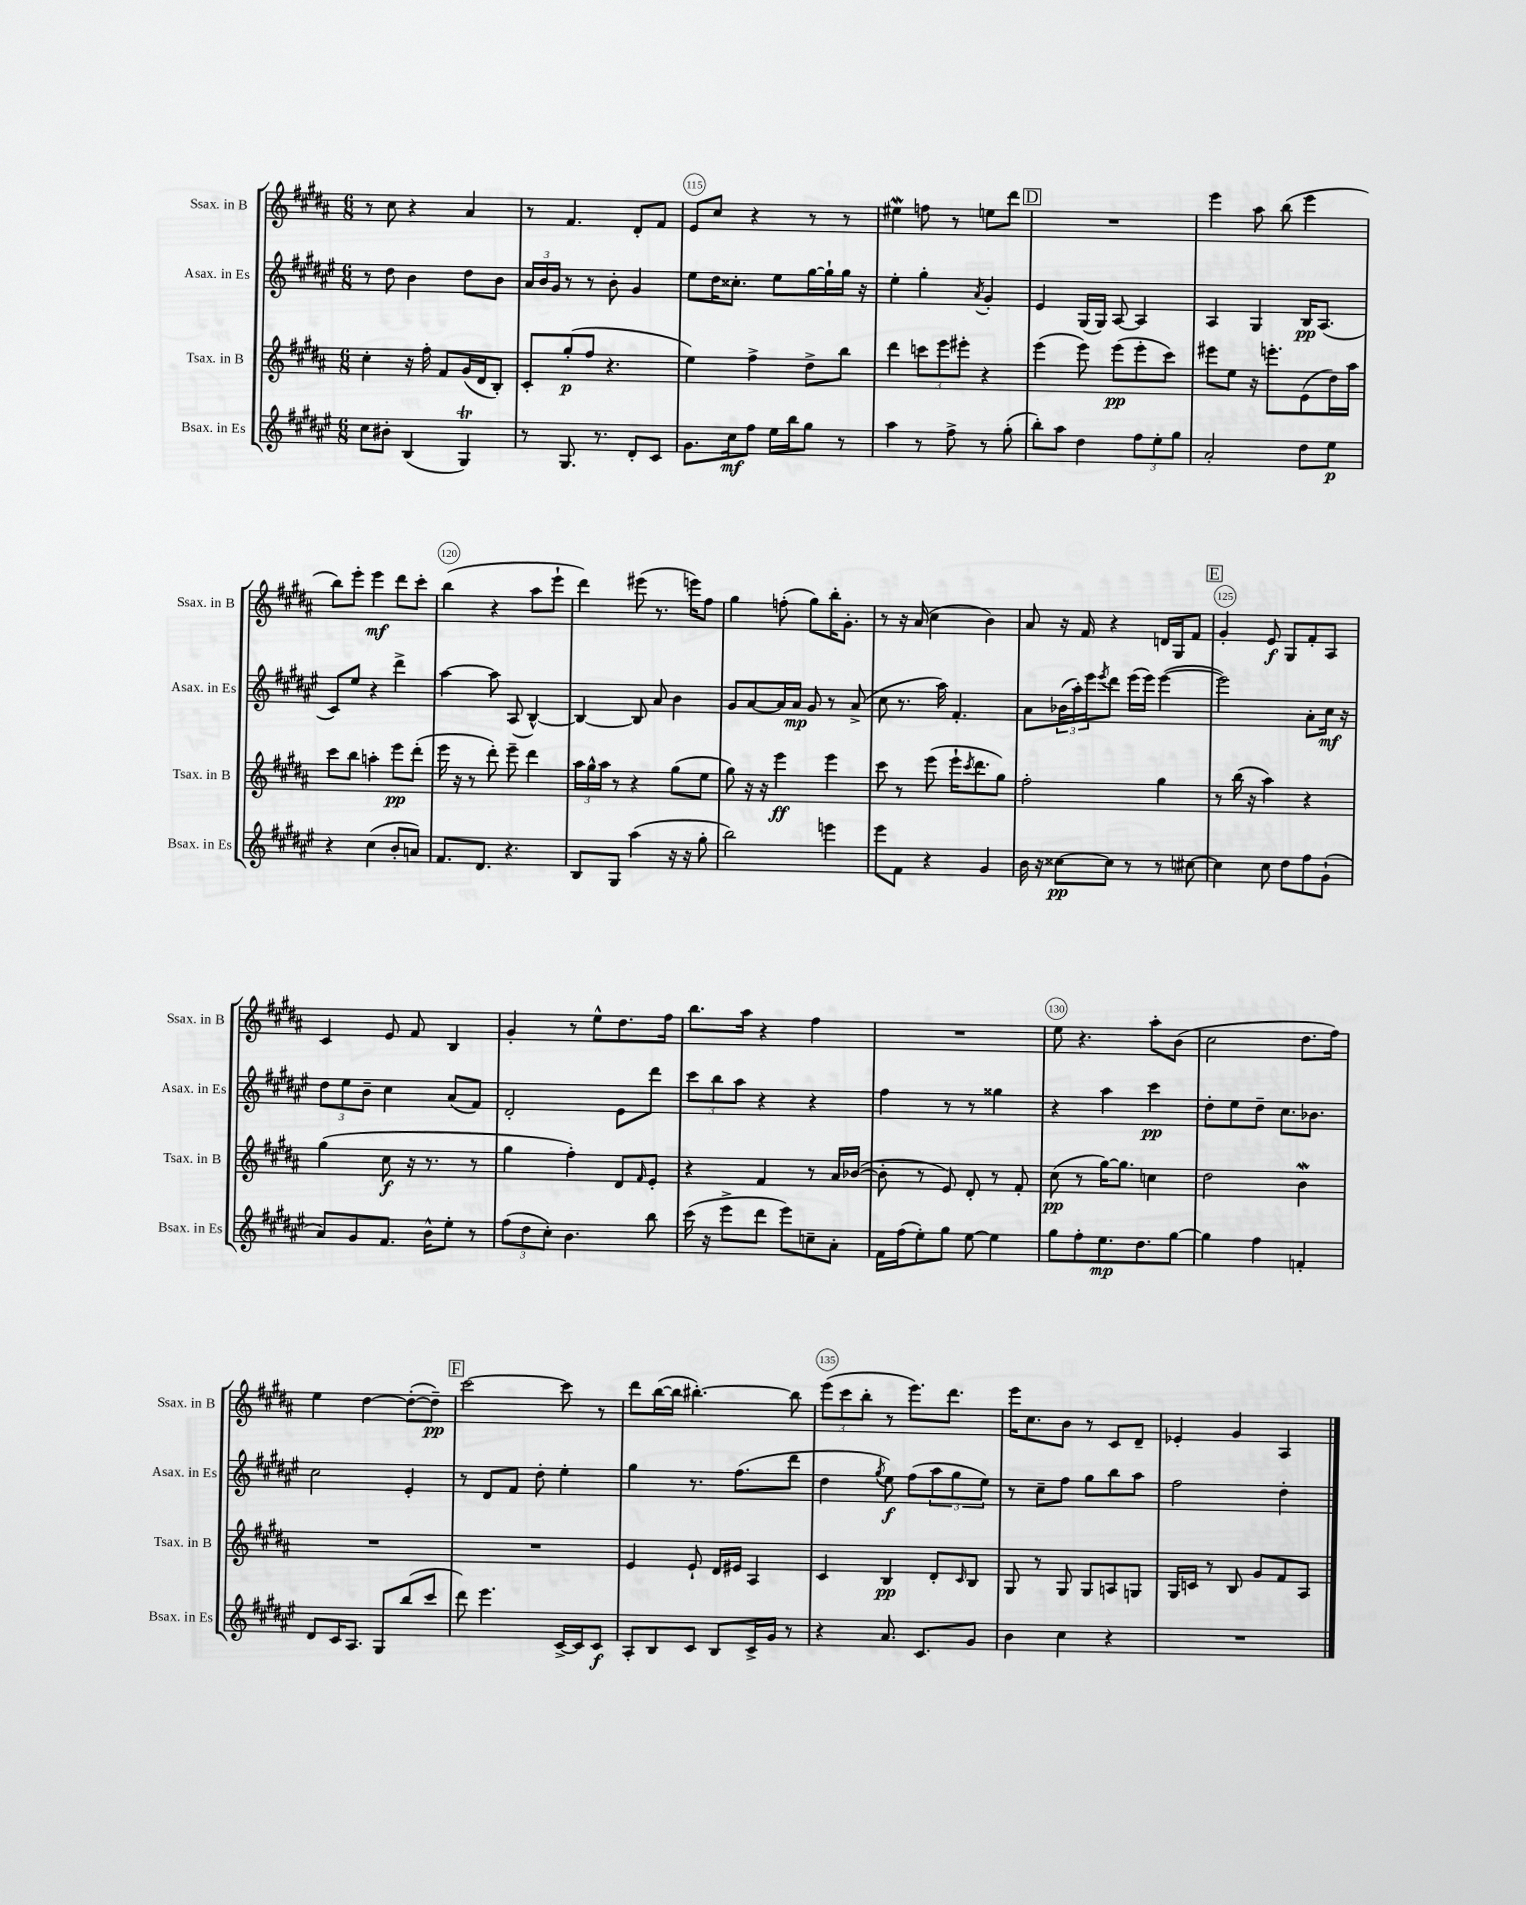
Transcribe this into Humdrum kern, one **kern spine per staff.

**kern	**kern	**kern	**kern
*staff4	*staff3	*staff2	*staff1
*clefG2	*clefG2	*clefG2	*clefG2
*k[f#c#g#d#a#e#]	*k[f#c#g#d#a#]	*k[f#c#g#d#a#e#]	*k[f#c#g#d#a#]
*M6/8	*M6/8	*M6/8	*M6/8
8cc#	4cc#'	8r	8r
8b#'	.	8dd#	8cc#
(4B	16r	4b	4r
.	16ff#'	.	.
.	8f#	.	.
4G#)	(16g#	8dd#	4a#
.	16d#	.	.
.	8B')	8b	.
=	=	=	=
8r	8c#'	24a#	8r
.	.	24b	.
.	.	24g#	.
8.G#	(8gg#'	8r	4.f#
.	8ff#	8r	.
8.r	.	.	.
.	4.r	8b'	.
8d#'	.	4g#	8d#'
8c#	.	.	8f#
=	=	=	=
8.g#	4ee)	8ee#	8e
.	.	16dd#	8cc#
16cc#	.	8.cc##'	.
8ff#	4ff#^	.	4r
16ee#	.	8ee#	.
16bb	.	.	.
8gg#	8dd#^	[16gg#	8r
.	.	16gg#`]	.
8r	8bb	16gg#	8r
.	.	16r	.
=	=	=	=
4aa#	4ddd#	4ee#'	4ee#
8r	12ccc	4gg#'	8ff
.	12eee	.	.
8ff#^	.	.	8r
.	12eee#'	.	.
.	.	8qa#	.
8r	4r	4g#'	8ee
(8gg#'	.	.	8ddd#
=	=	=	=
8bb')	(4eee	4e#	2.r
8aa#	.	.	.
4dd#	8eee)	(16G#	.
.	.	16G#)	.
.	(8eee	[8A#	.
12ff#	8eee'	4A#]	.
12ee#'	.	.	.
.	8ccc#)	.	.
12gg#	.	.	.
=	=	=	=
2a#'	8eee#	4A#	4eee
.	8ee	.	.
.	16r	4G#	8aa#
.	8.eee'	.	.
.	.	.	(8bb
8dd#	(8e	16B	4eee
.	.	(8.A#	.
8ee#	16dd#)	.	.
.	16aa#	.	.
=	=	=	=
4r	8ccc#	8c#)	8bb)
.	8bb	8ee#	8eee'
(4cc#	4aa'	4r	4eee
8b'	8eee	4ddd#^	8ddd#
8a)	(8ddd#'	.	8ccc#'
=	=	=	=
8.f#	16eee	[4aa#	(4bb
.	16r	.	.
.	8r	.	.
8.d#	.	.	.
.	8ddd#')	8aa#]	4r
4.r	8eee~	(8A#	.
.	4ddd#	[4B^^)	8aa#
.	.	.	8eee`
=	=	=	=
8B	24aa#	4B_	4ddd#)
.	24gg#^^	.	.
.	24aa#	.	.
8G#	8r	.	.
(4aa#	4r	8B]	(8eee#
.	.	8a#	8.r
16r	(8gg#	4b	.
16r	.	.	16eee)
8gg#'	8ee	.	8ff#
=	=	=	=
2bb)	8gg#)	8g#	4gg#
.	16r	[8a#	.
.	16r	.	.
.	4eee	16a#]	(8ff'
.	.	16a#	.
.	.	8g#	8gg#)
4eee	4eee	8r	16bb'
.	.	.	8.g#'
.	.	(8a#^	.
=	=	=	=
8eee#	8ccc#	8cc#	8r
8f#	8r	8.r	16r
.	.	.	(16a#
4r	(8eee	.	4cc#
.	.	16aa#)	.
.	16eee`	4.f#'	.
.	8qccc#	.	.
.	8.ddd#	.	.
4g#	.	.	4b)
.	8gg#)	.	.
=	=	=	=
16b	2ff#'	8a#	8a#
16r	.	.	.
[8cc##	.	(24b-	16r
.	.	24aa#')	.
.	.	.	16f#
.	.	24eee#	.
.	.	8qeee#	.
8cc##]	.	8ddd#	4r
8r	.	(16eee#	.
.	.	16eee#)	.
8r	4gg#	([4eee#	16d
.	.	.	16G#
[8cc#	.	.	8f#
=	=	=	=
4cc#]	8r	2eee#])	4g#'
.	(16bb	.	.
.	16r	.	.
8cc#	4aa#)	.	8e
8dd#	.	.	8G#
8ff#	4r	8a#'	8f#'
(8g#`	.	16cc#	8A#
.	.	16r	.
=	=	=	=
8a#)	(4gg#	12dd#	4c#
.	.	12ee#	.
8g#	.	.	.
.	.	12b~	.
8.f#	8cc#	4cc#	8e
.	16r	.	8f#
16b^^	8.r	.	.
8ee#'	.	(8a#	4B
8r	8r	8f#)	.
=	=	=	=
(12ff#	4gg#	2d#'	4g#'
12dd#	.	.	.
12cc#')	.	.	.
4.b	4ff#')	.	8r
.	.	.	8ee^^
.	8d#	8e#	8.dd#
.	16qqf#	.	.
8bb	8e'	8ddd#	.
.	.	.	16ff#
=	=	=	=
(16ccc#	4r	12ccc#	8.bb
16r	.	.	.
.	.	12bb	.
8eee#^	.	.	.
.	.	12aa#	.
.	.	.	16aa#
8ddd#	4f#	4r	4r
8eee#)	.	.	.
8cc~	8r	4r	4ff#
8a#'	16a#	.	.
.	([16b-	.	.
=	=	=	=
16f#	8b-']	4ff#	2.r
(16ff#	.	.	.
8ee#')	8r	.	.
8gg#	8e)	8r	.
[8ee#	8d#'	8r	.
4ee#]	8r	4gg##	.
.	8f#'	.	.
=	=	=	=
8gg#	(8cc#	4r	8ee
8ff#'	8r	.	4.r
8.ee#	[16gg#)	4aa#	.
.	8.gg#]	.	.
8.dd#	.	.	.
.	4cc	4ccc#	8aa#'
[8gg#	.	.	(8b
=	=	=	=
4gg#]	2dd#	8dd#'	2cc#
.	.	8ee#	.
4ff#	.	8dd#~	.
.	.	8.cc#	.
4f'	4b	.	8.dd#
.	.	8.b-	.
.	.	.	16ff#)
=	=	=	=
8d#	2.r	2cc#	4ee
16c#	.	.	.
8.A#	.	.	.
.	.	.	[4dd#
8G#	.	.	.
(8bb	.	4e#'	(8dd#'_
8ccc#	.	.	8dd#~])
=	=	=	=
8ddd#)	2.r	8r	[2ccc#
4.eee#	.	8d#	.
.	.	8f#	.
.	.	8dd#'	.
[16c#^	.	4ee#'	8ccc#]
16c#]	.	.	.
8c#	.	.	8r
=	=	=	=
8A#'	4e	4gg#	8ddd#
8B	.	.	([16bb
.	.	.	16bb]
8c#	8e`	8.r	[4.bb#')
8B	16d#	.	.
.	16e#	(8.ff#	.
16c#^	4A#	.	.
16g#	.	.	.
8r	.	8ddd#	8bb#]
=	=	=	=
4r	4c#	4dd#	(12eee
.	.	.	12ccc#
.	.	.	12bb'
.	.	8qgg#	.
8.a#	4B	8ee#)	8r
.	.	(8ff#	8.eee)
8.c#	.	.	.
.	8d#'	12aa#	.
.	.	.	8.ddd#
.	.	12gg#	.
.	16qqc#	.	.
8g#	8B	.	.
.	.	12ee#)	.
=	=	=	=
4b	8G#	8r	16eee
.	.	.	8.cc#
.	8r	8cc#~	.
4cc#	8G#	8ff#	8b
.	8G#	8gg#	8r
4r	8A	8bb	8c#
.	8G	8aa#	8d#~
=	=	=	=
2.r	16G#	2ff#	4e-'
.	16c	.	.
.	8r	.	.
.	8B	.	4g#
.	8g#	.	.
.	8f#	4dd#'	4A#
.	8A#	.	.
==	==	==	==
*-	*-	*-	*-
